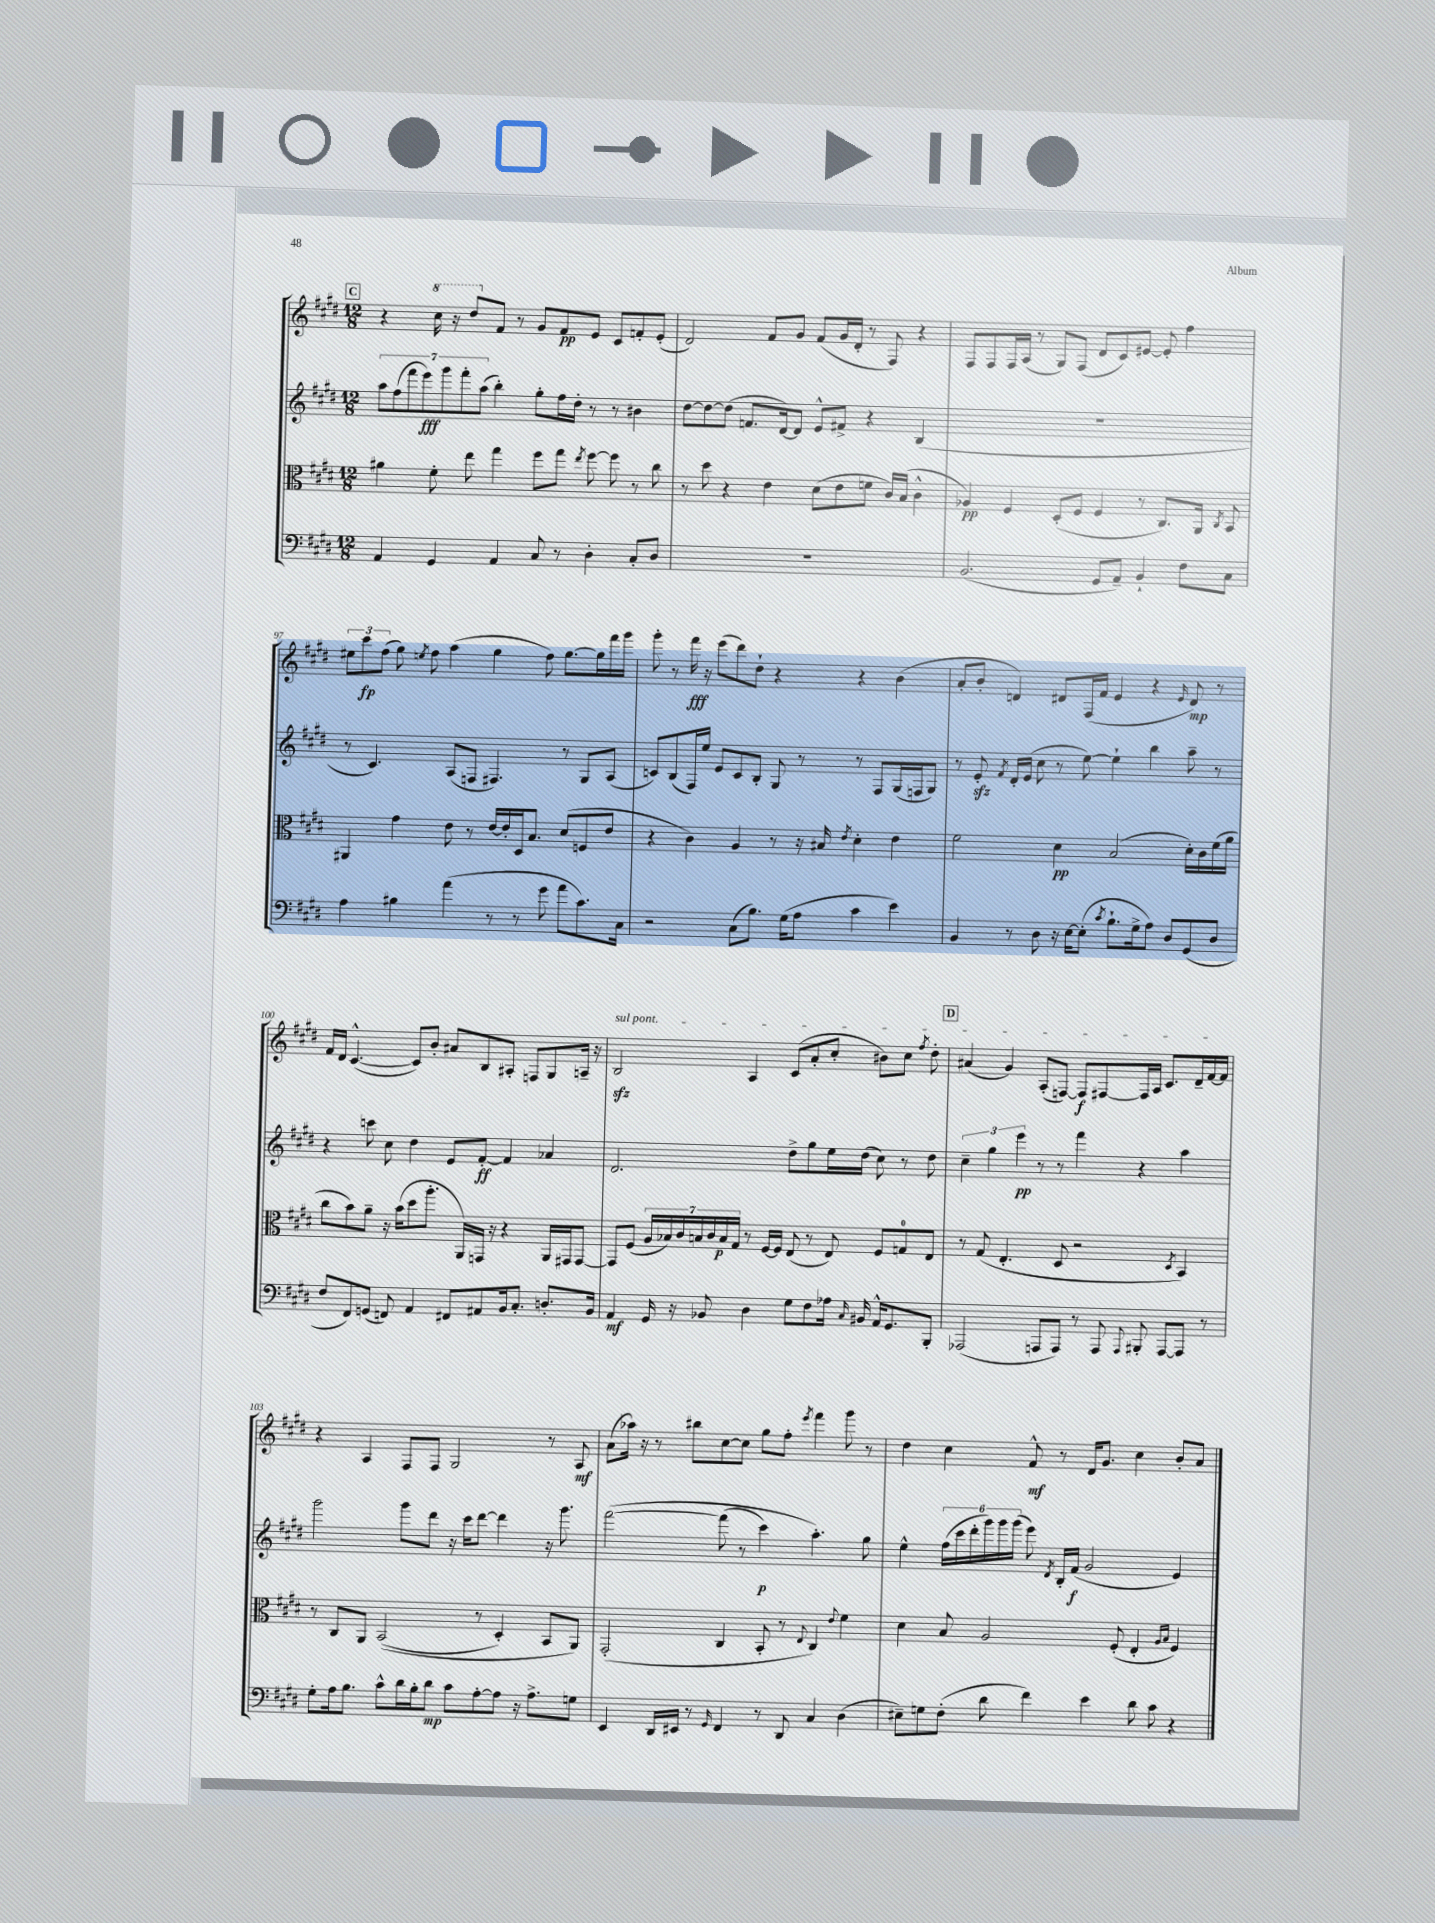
<<
\new StaffGroup <<
\new Staff = "s0" {
    \clef treble \key e \major \numericTimeSignature \time 12/8
    \autoBeamOff \mark \markup { \box "C" } r4 \ottava #1 cis'''16 r16 dis'''8[ \ottava #0 fis'8] r8 gis'8[ fis'8\pp e'8] cis'8[ f'8-. e'8]-.( |
    dis'2) fis'8[ gis'8] fis'8[( gis'16 dis'16]-. r8 fis8) r4 |
    fis8[ fis8 fis16 a16]( r8 gis8[) fis8]( dis'8[ cis'8) eis'8]~ eis'8-. fis''4 |
    \tuplet 3/2 { eis''8[ cis'''8\fp fis''8]( } gis''8) \acciaccatura { e''8 } fis''8 a''4( gis''4 fis''8) gis''8.[~ gis''16 fis'''16 gis'''16] |
    gis'''8-. r8 fis'''16\fff r16 e'''8[( dis'''8) dis''8]-! r4 r4 b'4( |
    a'8[-. b'8]-. d'4) dis'8[ fis16( fis'16] e'4 r4 \grace { e'16 } dis'8\mp) r8 |
    fis'16[ dis'16] cis'4.~-^( cis'8[) b'8]-. ais'8[ b8 ais8]-. f8[ gis8 a16]-- r16 |
    \once \override TextSpanner.bound-details.left.text = \markup { \italic "sul pont." } b2\sfz\startTextSpan a4 cis'8[( a'8-. cis''8]-. bis'8[) cis''8] \acciaccatura { fis''8 } dis''8-. |
    \mark \markup { \box "D" } ais'4( gis'4) a8[-.( f8]~) f8[\f fis8~ fis16 a16] cis'8.[ dis'16-- fis'16~ fis'16]\stopTextSpan |
    r4 a4 fis8[ fis8] gis2 r8 a8\mf |
    a'8[( aes''16]) r16 r8 bis''8[ cis''8~ cis''8] gis''8[ fis''8]-. \acciaccatura { e'''8 } fis'''4 gis'''8 r8 |
    dis''4 cis''4 fis'8-^\mf r8 dis'16[ gis'8.] cis''4 b'8[-. a'8] \bar "|." |
}
\new Staff = "s1" {
    \clef treble \key e \major \numericTimeSignature \time 12/8
    \autoBeamOff \mark \markup { \box "C" } \tuplet 7/4 { a''8[ fis''8( fis'''8 e'''8\fff) gis'''8 fis'''8-. a''8]( } b''4-.) gis''8[-. fis''16 dis''16]-. r8 r8 bis'4 |
    dis''8[~ dis''8~ dis''8]( f'8.[ dis'16~) dis'8] e'8[-^ fis'8]-> r4 b4( |
    R1. |
    r8 cis'4.) a8[( f8] fis4.) r8 gis8[ a8]( |
    c'8[) b8( fis16) e''16] e'8[ c'8 b8]-. gis8 r8 r8 fis8[ gis16( f16 gis8]) |
    r8 e'8-.\sfz \acciaccatura { fis'8 } dis'16[-. e'16]( cis''8 r8 e''8~) e''4-! b''4 a''8-- r8 |
    r4 c'''8 cis''8 dis''4 e'8[ fis'8]~-.\ff fis'4 aes'4 |
    dis'2. dis''8[-> gis''8 e''16 dis''16]( cis''8) r8 dis''8 |
    \mark \markup { \box "D" } \tuplet 3/2 { cis''4-- gis''4 e'''4\pp } r8 r8 fis'''4 r4 a''4 |
    gis'''2 gis'''8[ dis'''8] r16 cis'''16[ dis'''8]~ dis'''4 r16 gis'''8. |
    fis'''2~\( fis'''8( r8 cis'''4\p) a''4.-.\) gis''8 |
    e''4-^ \tuplet 6/4 { fis''16[( cis'''16 dis'''16-. gis'''16) gis'''16 gis'''16]( } e'''8) \acciaccatura { dis'8 } b16[-. fis'16]\f( gis'2 e'4) \bar "|." |
}
\new Staff = "s2" {
    \clef alto \key e \major \numericTimeSignature \time 12/8
    \autoBeamOff \mark \markup { \box "C" } ais'4 fis'8-. e''8 gis''4 fis''8[ gis''8] \acciaccatura { e''8 } fis''8~ fis''8 r8 cis''8 |
    r8 dis''8 r4 e'4 dis'8[( e'8 f'8] cis'16[) b16]( cis'4-^ |
    aes4\pp) fis4 dis8[-.( fis8] fis4 r8 cis8.[) a,16] \acciaccatura { cis8 } b,8 |
    ais,4 gis'4 e'8 r8 e'16[~ e'16-. dis16 b8.] dis'8[( f8 e'8] |
    r4 cis'4) a4 r8 r16 bis16 \acciaccatura { e'8 } dis'4-. e'4 |
    fis'2 dis'4\pp b2( dis'16[-.) cis'16 fis'16( a'16] |
    cis''8[ b'8) a'8]-- r16 b'16[( dis''8 a''8.]-. a,16[) g,16] r16 r4 a,16[ gis,16 gis,8]~ |
    gis,8[ fis8]( \tuplet 7/4 { a16[ bes16) cis'16 b16 cis'16 b16\p gis16] } r8 fis16[~ fis16] e8( r8 e8) fis8[ g8-0 e8] |
    \mark \markup { \box "D" } r8 gis8( e4.-. dis8 r2 \acciaccatura { dis8 } b,4) |
    r8 cis8[ a,8] b,2(\( r8 dis4-.) b,8[ a,8]\) |
    gis,2-.( cis4 b,8-. r8 \appoggiatura { e8 } cis4) \appoggiatura { e'8 } fis'4 |
    dis'4 b8 a2 fis8-.( e4-. \grace { a16[ b16] } fis4) \bar "|." |
}
\new Staff = "s3" {
    \clef bass \key e \major \numericTimeSignature \time 12/8
    \autoBeamOff \mark \markup { \box "C" } a,4 gis,4 a,4 cis8 r8 dis4-. cis8[-. dis8] |
    R1. |
    b,2.( gis,8[ a,8]--) b,4-! fis8[ cis8] |
    a4 bis4 a'4( r8 r8 gis'8 a'8[ cis'8.) cis16] |
    r2 cis8[( b8.]) gis16[( a8] cis'4 e'4) |
    b,4 r8 dis8 r16 e16[~ e8]-.( \acciaccatura { cis'8 } b8.[-! gis16-> a8]) dis8[ gis,8( dis8] |
    fis8[ fis,8) g,8]( f,8) a,4 fis,8[ ais,8 b,16 cis8.]-. d8.[-. b,16] |
    a,4\mf gis,16 r16 bes,8 dis4 gis8[ fis8 aes16] \grace { cis16 } bis,16 a,16[-^ gis,8. b,,8]-. |
    \mark \markup { \box "D" } aes,,2( a,,8[ a,,8]) r8 a,,8 \appoggiatura { a,,8 } bis,,8-. a,,8[~ a,,8] r8 |
    gis8[-. a16 b8.] cis'8[-^ dis'16 b16-. dis'8]\mp cis'8[ a8~-. a8] r16 a8.[-> g8] |
    e,4 dis,16[ eis,16] r8 \grace { gis,16 } fis,4 r8 dis,8 cis4 dis4( |
    eis8[--) g8 fis8]-.( dis'8 fis'4) e'4 dis'8 cis'8 r4 \bar "|." |
}
>>
>>
\layout { \context { \Score currentBarNumber = #94 } }
